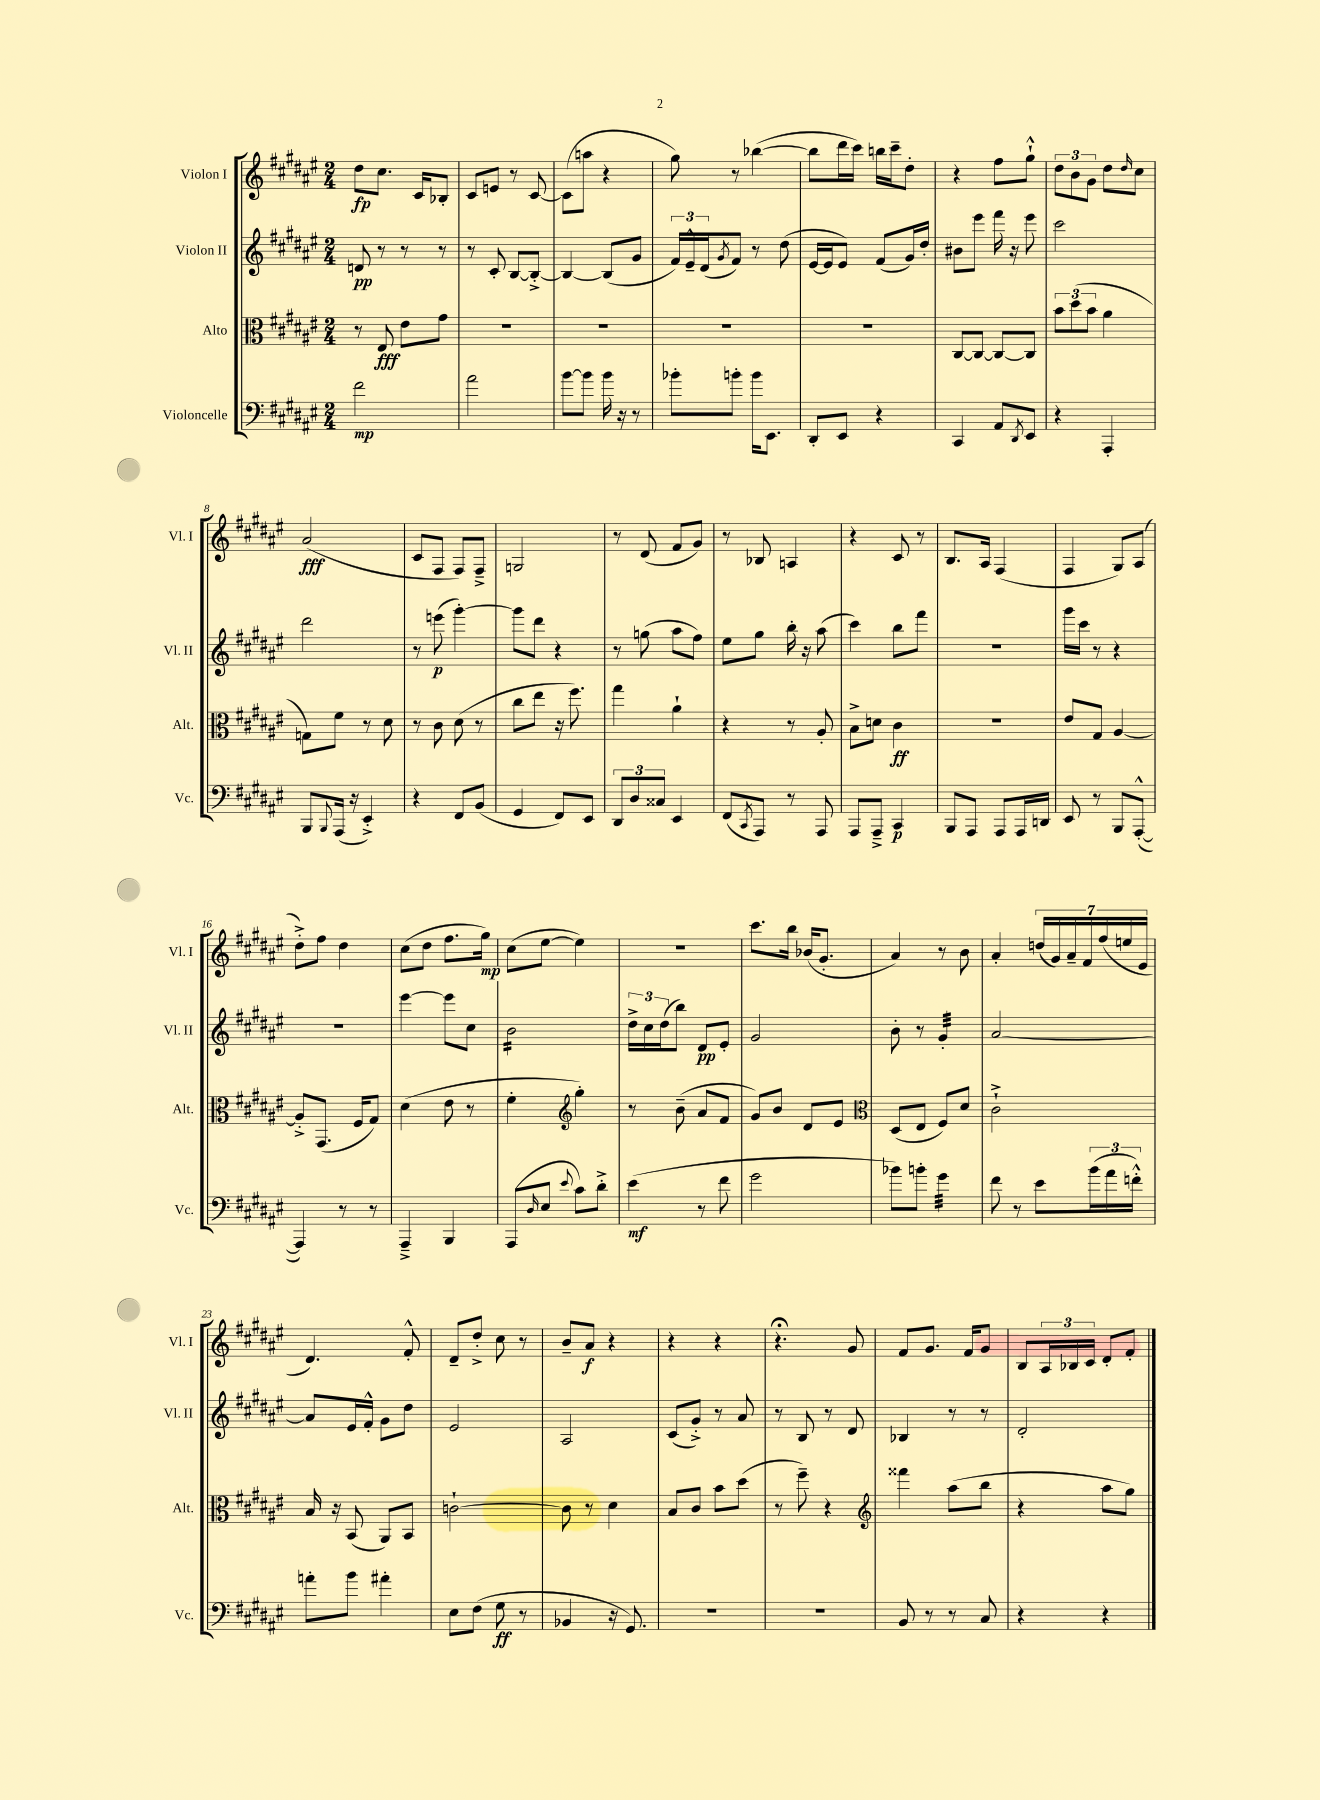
<<
\new StaffGroup <<
\new Staff = "s0" \with { instrumentName = "Violon I" shortInstrumentName = "Vl. I" } {
    \clef treble \key fis \major \numericTimeSignature \time 2/4
    dis''8\fp cis''8. cis'16 bes8-. |
    cis'8 e'8 r8 cis'8~ |
    cis'8( a''8 r4 |
    gis''8) r8 bes''4~( |
    bes''8 dis'''16 cis'''16) b''16 cis'''16-- dis''8-. |
    r4 fis''8 gis''8-!-^ |
    \tuplet 3/2 { dis''8 b'8 gis'8 } dis''8 \grace { dis''16 } cis''8 |
    ais'2\fff( |
    cis'8 fis8 fis8) fis8---> |
    g2 |
    r8 dis'8( fis'8 gis'8) |
    r8 bes8 a4 |
    r4 cis'8 r8 |
    b8. ais16 fis4( |
    fis4 gis8) ais8( |
    dis''8-.->) fis''8 dis''4 |
    cis''8( dis''8 fis''8. gis''16\mp) |
    cis''8( eis''8~ eis''4) |
    r2 |
    cis'''8. b''16 bes'16( gis'8.-. |
    ais'4) r8 b'8 |
    ais'4-. \tuplet 7/4 { d''16( gis'16) ais'16-- fis'16 fis''16( e''16 eis'16 } |
    dis'4.) fis'8-.-^ |
    dis'8-- dis''8-.-> cis''8 r8 |
    b'8-- ais'8\f r4 |
    r4 r4 |
    r4.\fermata gis'8 |
    fis'8 gis'8. fis'16 gis'8 |
    b8 \tuplet 3/2 { ais16 bes16 cis'16 } dis'8-. fis'8-. \bar "|." |
}
\new Staff = "s1" \with { instrumentName = "Violon II" shortInstrumentName = "Vl. II" } {
    \clef treble \key fis \major \numericTimeSignature \time 2/4
    d'8\pp r8 r8 r8 |
    r8 cis'8-. b8~ b8~-.-> |
    b4~ b8( gis'8 |
    \tuplet 3/2 { fis'16) eis'16---^ dis'16( } \acciaccatura { gis'8 } fis'8) r8 dis''8( |
    eis'16~ eis'16 eis'8) fis'8( gis'16) dis''16-. |
    bis'8 eis'''8 fis'''16 r16 eis'''8 |
    cis'''2 |
    dis'''2 |
    r8 e'''8\p( gis'''4~-.) |
    gis'''8 dis'''8 r4 |
    r8 g''8( ais''8 fis''8) |
    eis''8 gis''8 b''16-. r16 ais''8( |
    cis'''4) b''8 fis'''8 |
    R2 |
    gis'''16 cis'''16 r8 r4 |
    R2 |
    eis'''4~ eis'''8 cis''8 |
    b'2:16 |
    \tuplet 3/2 { dis''16-> cis''16 dis''16( } b''8) dis'8\pp eis'8-. |
    gis'2 |
    b'8-. r8 gis'4:32-. |
    ais'2~ |
    ais'8 eis'16 fis'16-.-^ gis'8 dis''8 |
    eis'2 |
    ais2 |
    cis'8( gis'8-.->) r8 ais'8 |
    r8 b8 r8 dis'8 |
    bes4 r8 r8 |
    dis'2-. \bar "|." |
}
\new Staff = "s2" \with { instrumentName = "Alto" shortInstrumentName = "Alt." } {
    \clef alto \key fis \major \numericTimeSignature \time 2/4
    r8 eis8\fff eis'8 gis'8 |
    R2 |
    R2 |
    R2 |
    R2 |
    cis8~ cis8~ cis8~ cis8 |
    \tuplet 3/2 { b'8 dis''8( b'8 } ais'4 |
    g8) fis'8 r8 dis'8 |
    r8 cis'8 dis'8( r8 |
    cis''8 eis''8 r16 fis''8.) |
    gis''4 ais'4-! |
    r4 r8 ais8-. |
    b8-> d'8 cis'4\ff |
    R2 |
    eis'8 gis8 ais4~ |
    ais8-.-> gis,8.( fis16 gis8) |
    dis'4( eis'8 r8 |
    fis'4-. \clef treble gis''4-.) |
    r8 b'8--( ais'8 fis'8 |
    gis'8) b'8 dis'8 eis'8 |
    \clef alto dis8( eis8 fis8) dis'8 |
    cis'2-!-> |
    b16 r16 b,8( ais,8) b,8 |
    c'2~-! |
    c'8 r8 dis'4 |
    b8 cis'8 b'8 dis''8( |
    r8 fis''8--) r4 |
    \clef treble fisis'''4 ais''8( b''8 |
    r4 ais''8 gis''8) \bar "|." |
}
\new Staff = "s3" \with { instrumentName = "Violoncelle" shortInstrumentName = "Vc." } {
    \clef bass \key fis \major \numericTimeSignature \time 2/4
    fis'2\mp |
    ais'2 |
    b'8~ b'8 b'16 r16 r8 |
    bes'8-. b'8-. b'16 eis,8. |
    dis,8-. eis,8 r4 |
    cis,4 ais,8 \acciaccatura { dis,8 } eis,8 |
    r4 ais,,4-. |
    b,,8 \appoggiatura { b,,8 } ais,,16( r16 eis,4-.->) |
    r4 fis,8 b,8( |
    gis,4 fis,8) eis,8 |
    \tuplet 3/2 { dis,8 dis8 cisis8 } eis,4 |
    fis,8( \acciaccatura { cis,8 } ais,,8) r8 ais,,8 |
    ais,,8 ais,,8---> cis,4\p |
    b,,8 ais,,8 ais,,8 ais,,16 d,16 |
    eis,8 r8 b,,8 ais,,8~-.-^( |
    ais,,4) r8 r8 |
    ais,,4---> b,,4 |
    ais,,8( \grace { dis16 } eis8 \appoggiatura { eis'8 } cis'8) dis'8-.-> |
    eis'4\mf( r8 fis'8 |
    gis'2 |
    bes'8) b'8-. gis'4:32 |
    fis'8 r8 eis'8 \tuplet 3/2 { b'16( ais'16 f'16-.-^) } |
    a'8-. b'8 ais'4-. |
    eis8 fis8( gis8\ff r8 |
    bes,4 r16 gis,8.) |
    R2 |
    R2 |
    b,8 r8 r8 cis8 |
    r4 r4 \bar "|." |
}
>>
>>
